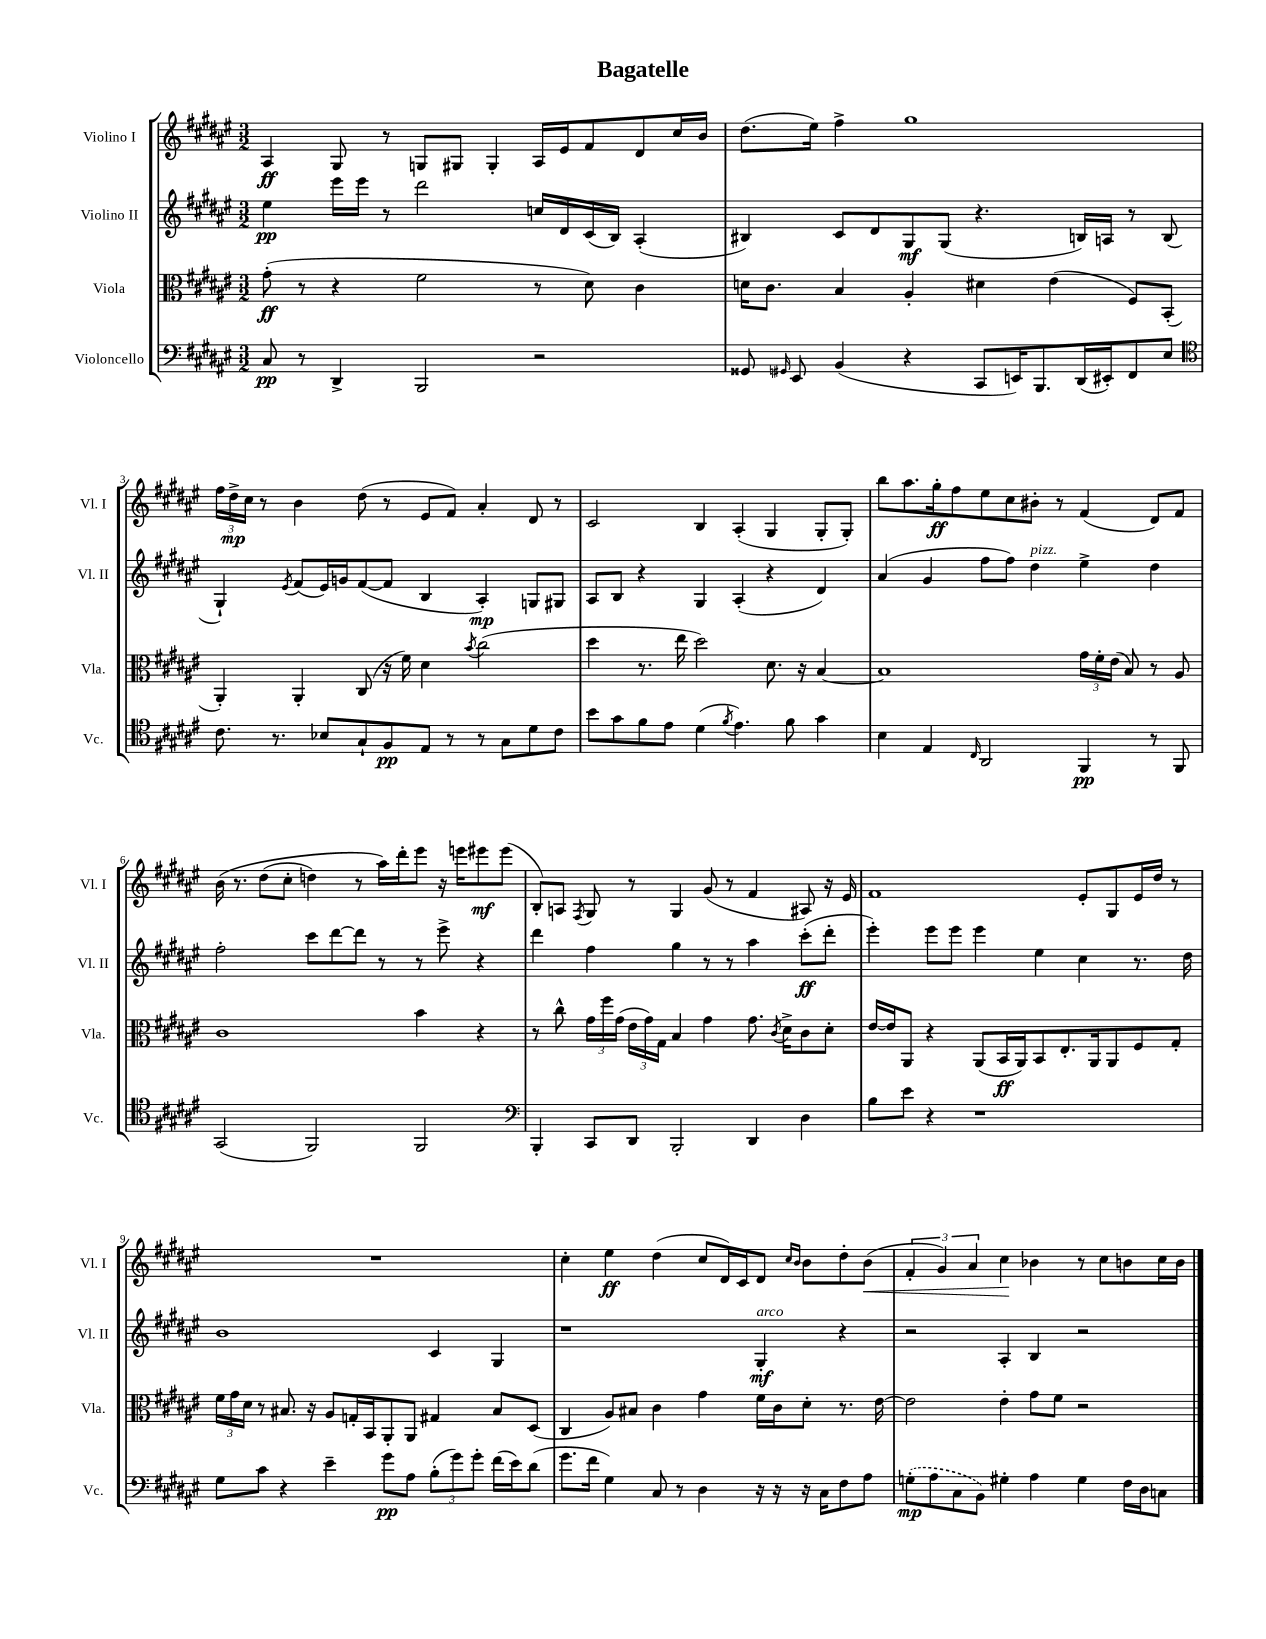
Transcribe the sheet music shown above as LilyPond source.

\header { title = "Bagatelle" }
<<
\new StaffGroup <<
\new Staff = "s0" \with { instrumentName = "Violino I" shortInstrumentName = "Vl. I" } {
    \clef treble \key fis \major \numericTimeSignature \time 3/2
    \autoBeamOff ais4\ff gis8 r8 g8[ gis8] gis4-. ais16[ eis'16 fis'8 dis'8 cis''16 b'16] |
    dis''8.[( eis''16]) fis''4-> gis''1 |
    \tuplet 3/2 { fis''16[ dis''16->\mp cis''16] } r8 b'4 dis''8( r8 eis'8[ fis'8]) ais'4-. dis'8 r8 |
    cis'2 b4 ais4-.( gis4 gis8[-. gis8]-.) |
    b''8[ ais''8. gis''16-.\ff fis''8 eis''8 cis''8 bis'8]-. r8 fis'4( dis'8[) fis'8] |
    b'16\( r8. dis''8[( cis''8]-. d''4) r8 ais''16[\) dis'''16-. eis'''8] r16 e'''16[ eis'''8\mf eis'''8]( |
    b8[-.) a8] \acciaccatura { fis8 } gis8 r8 gis4 gis'8( r8 fis'4 ais8) r16 eis'16 |
    fis'1 eis'8[-. gis8 eis'16 dis''16] r8 |
    R1. |
    cis''4-. eis''4\ff dis''4( cis''8[ dis'16) cis'16 dis'8] \grace { cis''16[ b'16] } b'8[ dis''8-. b'8]\<( |
    \tuplet 3/2 { fis'4-. gis'4) ais'4 } cis''4\! bes'4 r8 cis''8[ b'8 cis''16 b'16] \bar "|." |
}
\new Staff = "s1" \with { instrumentName = "Violino II" shortInstrumentName = "Vl. II" } {
    \clef treble \key fis \major \numericTimeSignature \time 3/2
    \autoBeamOff eis''4\pp eis'''16[ eis'''16] r8 dis'''2 c''16[ dis'16 cis'16( b16]) ais4-.( |
    bis4) cis'8[ dis'8 gis8\mf gis8]( r4. b16[) a16] r8 b8( |
    gis4-!) \acciaccatura { eis'8 } fis'8[( eis'16) g'16 fis'8~( fis'8] b4 ais4-.\mp) g8[ gis8] |
    ais8[ b8] r4 gis4 ais4-.( r4 dis'4) |
    ais'4( gis'4 fis''8[ fis''8]) dis''4^\markup { \italic "pizz." } eis''4-> dis''4 |
    fis''2-. cis'''8[ dis'''8~ dis'''8] r8 r8 eis'''8-> r4 |
    dis'''4 fis''4 gis''4 r8 r8 ais''4 cis'''8[-.\ff( dis'''8]-. |
    eis'''4-.) eis'''8[ eis'''8] eis'''4 eis''4 cis''4 r8. dis''16 |
    b'1 cis'4 gis4 |
    r1 gis4-.\mf^\markup { \italic "arco" } r4 |
    r2 ais4-. b4 r2 \bar "|." |
}
\new Staff = "s2" \with { instrumentName = "Viola" shortInstrumentName = "Vla." } {
    \clef alto \key fis \major \numericTimeSignature \time 3/2
    \autoBeamOff gis'8-.\ff( r8 r4 fis'2 r8 dis'8) cis'4 |
    d'16[ cis'8.] b4 ais4-. dis'4 eis'4( fis8[) b,8]-.( |
    ais,4-.) ais,4-. cis8( r16 fis'16) dis'4 \acciaccatura { b'8 } cis''2( |
    dis''4 r8. eis''16 dis''2) dis'8. r16 b4~ |
    b1 \tuplet 3/2 { gis'16[ fis'16-. eis'16]( } b8) r8 ais8 |
    cis'1 b'4 r4 |
    r8 cis''8-^ \tuplet 3/2 { gis'16[ fis''16 gis'16]( } \tuplet 3/2 { eis'16[ gis'16) gis16] } b4 gis'4 gis'8. \acciaccatura { cis'8 } dis'16[-> cis'8 dis'8]-. |
    eis'16[~ eis'16 ais,8] r4 ais,8[( b,16\ff ais,16) b,8 eis8.-. ais,16 ais,8 fis8 gis8]-. |
    \tuplet 3/2 { fis'16[ gis'16 dis'16] } r8 bis8. r16 ais8[ g16-. b,16 ais,8-. ais,8] gis4 bis8[ dis8]( |
    cis4 ais8[) bis8] cis'4 gis'4 fis'16[ cis'16 dis'8]-. r8. eis'16~ |
    eis'2 eis'4-. gis'8[ fis'8] r2 \bar "|." |
}
\new Staff = "s3" \with { instrumentName = "Violoncello" shortInstrumentName = "Vc." } {
    \clef bass \key fis \major \numericTimeSignature \time 3/2
    \autoBeamOff cis8\pp r8 dis,4-> b,,2 r2 |
    gisis,8 \grace { gis,16 } eis,8 b,4( r4 cis,8[ e,16) b,,8. dis,16( eis,16-.) fis,8 eis8] |
    \clef tenor cis'8. r8. bes8[ gis8-! fis8\pp eis8] r8 r8 gis8[ dis'8 cis'8] |
    b'8[ gis'8 fis'8 eis'8] dis'4( \acciaccatura { fis'8 } eis'4.) fis'8 gis'4 |
    b4 eis4 \grace { cis16 } ais,2 fis,4\pp r8 fis,8 |
    gis,2( fis,2) fis,2 |
    \clef bass b,,4-. cis,8[ dis,8] b,,2-. dis,4 dis4 |
    b8[ eis'8] r4 r1 |
    gis8[ cis'8] r4 eis'4-- gis'8[\pp ais8] \tuplet 3/2 { b8[-.( gis'8) gis'8]-. } fis'16[( eis'16) dis'8]( |
    gis'8.[ fis'16] gis4) cis8 r8 dis4 r16 r16 r16 cis16[ fis8 ais8] |
    \once \slurDashed g8[-.\mp( ais8 cis8 b,8]) gis4-. ais4 gis4 fis16[ dis16 c8] \bar "|." |
}
>>
>>
